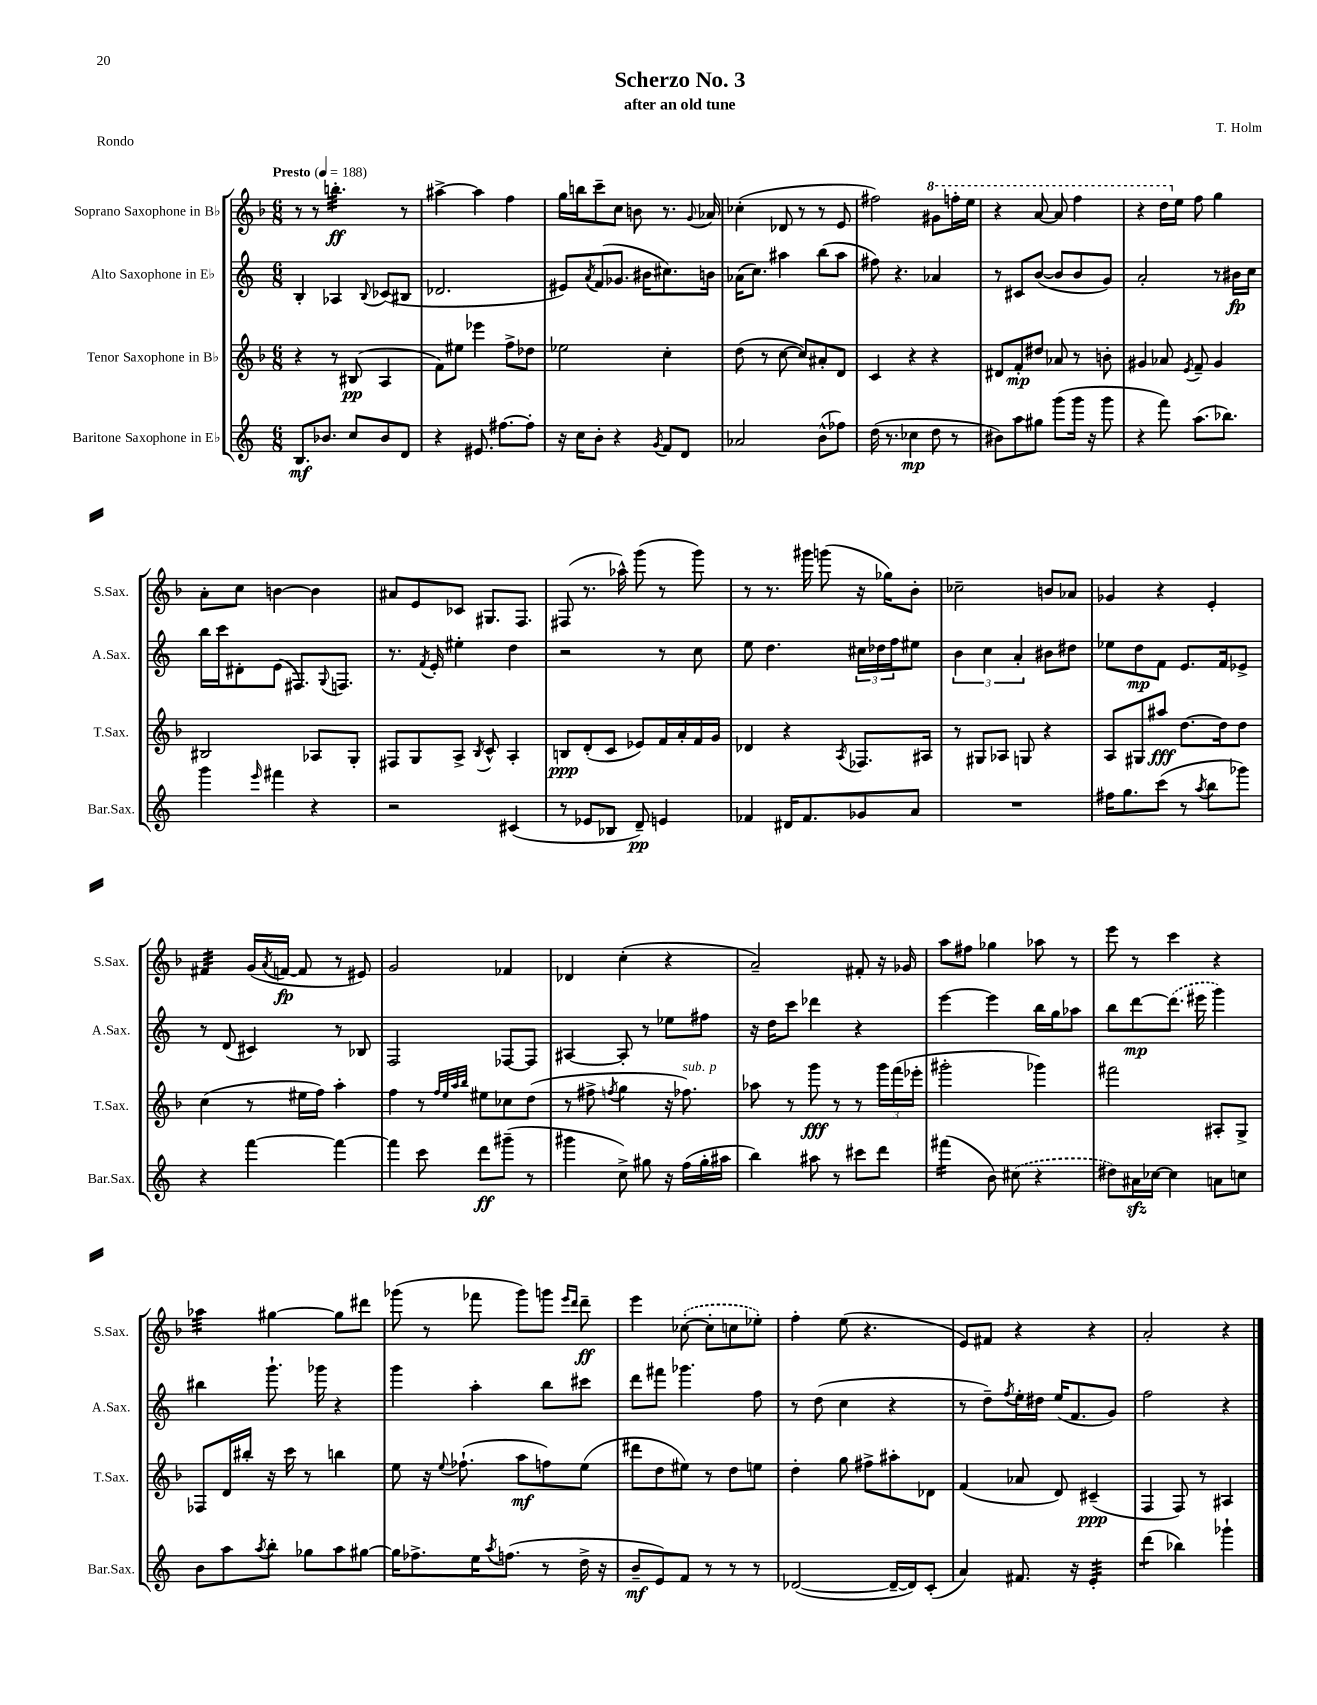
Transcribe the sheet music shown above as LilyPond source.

\header { title = "Scherzo No. 3" composer = "T. Holm" subtitle = "after an old tune" piece = "Rondo" }
<<
\new StaffGroup <<
\new Staff = "s0" \with { instrumentName = "Soprano Saxophone in Bb" shortInstrumentName = "S.Sax." } {
    \clef treble \key f \major \numericTimeSignature \time 6/8 \tempo "Presto" 4 = 188
    r8 r8 b''4.:32-.\ff r8 |
    ais''4~-> ais''4 f''4 |
    g''16 b''16 c'''8-- c''8 b'8 r8. \appoggiatura { g'8 } aes'16 |
    ces''4-.( des'8 r8 r8 e'8 |
    fis''2) \ottava #1 gis''8 f'''!16-. e'''16 |
    r4 a''8~ a''8 f'''4 |
    r4 d'''16 \ottava #0 e''16 f''8 g''4 |
    a'8-. c''8 b'4~ b'4 |
    ais'8 e'8 ces'8 gis8. f8. |
    fis8( r8. aes''16-^) g'''8( r8 g'''8) |
    r8 r8. gis'''16 g'''8( r16 ges''16) bes'8-. |
    ces''2-- b'8 aes'8 |
    ges'4 r4 e'4-. |
    fis'4:32 g'16( \acciaccatura { a'8 } f'16~\fp f'8 r8 eis'8) |
    g'2 fes'4 |
    des'4 c''4-.( r4 |
    a'2--) fis'8-. r16 ges'16 |
    a''8 fis''8 ges''4 aes''8 r8 |
    e'''8 r8 c'''4 r4 |
    aes''4:32 gis''4~ gis''8 dis'''8 |
    ges'''8( r8 fes'''8 ges'''8) g'''8 \grace { e'''16 d'''16 } d'''8--\ff |
    e'''4 \once \slurDashed ces''8~-.( ces''8-. c''8 ees''8-.) |
    f''4-. e''8( r4. |
    e'8) fis'8 r4 r4 |
    a'2-. r4 \bar "|." |
}
\new Staff = "s1" \with { instrumentName = "Alto Saxophone in Eb" shortInstrumentName = "A.Sax." } {
    \clef treble \key c \major \numericTimeSignature \time 6/8
    b4-. aes4 \appoggiatura { b8 } ces'8( bis8 |
    des'2. |
    eis'8) \acciaccatura { a'8 } f'8( ges'8. bis'16 cis''8.) b'16 |
    aes'16( c''8.) ais''4 b''8( ais''8 |
    fis''8) r4. aes'4 |
    r8 cis'8 b'8~( b'8 b'8 g'8) |
    a'2-. r8 bis'16\fp c''16 |
    b''16 c'''16 dis'8-. e'8( fis8.) \appoggiatura { g8 } f8. |
    r8. \acciaccatura { f'8 } e'16-. eis''4-. d''4 |
    r2 r8 c''8 |
    e''8 d''4. \tuplet 3/2 { cis''16 des''16 f''16 } eis''8 |
    \tuplet 3/2 { b'4 c''4 a'4-. } bis'8 dis''8 |
    ees''8 d''8\mp f'8 e'8. f'16 ees'8-> |
    r8 d'8( cis'4) r8 bes8 |
    f2 fes8~ fes8 |
    ais4~ ais8-. r8 ees''8 fis''8 |
    r16 d''16 c'''8 des'''4 r4 |
    e'''4~ e'''4 b''16 g''16 aes''8 |
    b''8 d'''8~\mp \once \slurDashed d'''8.( eis'''16 g'''4) |
    bis''4 g'''8.-! ges'''16 r4 |
    g'''4 a''4-. b''8 cis'''8 |
    d'''8 fis'''8 ges'''4. f''8 |
    r8 d''8( c''4 r4 |
    r8 d''8--) \acciaccatura { f''8 } e''16-. dis''16 e''16( f'8. g'8) |
    f''2 r4 \bar "|." |
}
\new Staff = "s2" \with { instrumentName = "Tenor Saxophone in Bb" shortInstrumentName = "T.Sax." } {
    \clef treble \key f \major \numericTimeSignature \time 6/8
    r4 r8 bis8\pp( a4 |
    f'8) eis''8 ees'''4 f''8-> des''8 |
    ees''2 c''4-. |
    d''8( r8 c''8~ c''8) ais'8-. d'8 |
    c'4 r4 r4 |
    dis'8 f'8-.\mp dis''8 aes'8 r8 b'8-. |
    gis'4 aes'8 \acciaccatura { e'8 } f'8-- gis'4 |
    bis2 aes8 g8-. |
    fis8 g8 a8-> \acciaccatura { bes8 } c'8-^ a4-. |
    b8\ppp d'8-.( c'8 ees'8) f'16 a'16-. f'16 g'16 |
    des'4 r4 \acciaccatura { a8 } fes8. ais16 |
    r8 gis8 aes8 g8 r4 |
    a8 gis8 ais''8\fff d''8.~ d''16 d''8 |
    c''4( r8 eis''16 f''16) a''4-. |
    f''4 r8 \grace { f''32 e''32 a''32 bes''32 } eis''8 ces''8 d''8( |
    r8 fis''8-> \acciaccatura { f''8 } g''4 r16 fes''8.^\markup { \italic "sub. p" }) |
    aes''8 r8 g'''8\fff r8 r8 \tuplet 3/2 { g'''16 f'''16( ees'''16-. } |
    gis'''2-. ges'''4) |
    fis'''2 ais8-. g8-> |
    fes8 d'16 bis''16-. r16 c'''16 r8 b''4 |
    e''8 r16 \appoggiatura { e''8 } fes''8.-!( a''8\mf f''8) e''8( |
    dis'''8 d''8 eis''8) r8 d''8 e''8 |
    d''4-. g''8 fis''8-> ais''8-. des'8 |
    f'4( aes'8 d'8) cis'4--\ppp( |
    f4 f8) r8 ais4 \bar "|." |
}
\new Staff = "s3" \with { instrumentName = "Baritone Saxophone in Eb" shortInstrumentName = "Bar.Sax." } {
    \clef treble \key c \major \numericTimeSignature \time 6/8
    b8.\mf bes'8. c''8 bes'8 d'8 |
    r4 eis'8. fis''8.~ fis''8-. |
    r16 c''16 b'8-. r4 \acciaccatura { g'8 } f'8 d'8 |
    aes'2 b'8-^( fes''8) |
    d''16( r8. ces''4\mp d''8 r8 |
    bis'8) a''8 gis''8 g'''8( g'''16 r16 g'''8 |
    r4 f'''8) a''8.( bes''8.) |
    g'''4 \grace { e'''16 } fis'''4 r4 |
    r2 cis'4( |
    r8 ees'8 bes8 d'8--\pp) e'4 |
    fes'4 dis'16 fes'8. ges'8 a'8 |
    R2. |
    fis''16 g''8. c'''8( r8 \acciaccatura { a''8 } b''8 ges'''8) |
    r4 f'''4~ f'''4~ |
    f'''4 c'''8 d'''8\ff gis'''8--( r8 |
    gis'''4 c''8->) gis''8 r16 f''16( gis''16-. ais''16 |
    b''4) ais''8 r8 cis'''8 d'''8 |
    fis'''4:16( b'8) \once \slurDashed cis''8( r4 |
    dis''8) ais'16\sfz ces''16~ ces''4 a'8 c''8 |
    b'8 a''8 \acciaccatura { a''8 } b''8-. ges''8 a''8 gis''8~ |
    gis''16 fes''8.-> e''16 \acciaccatura { a''8 } f''8.( r8 d''16-> r16 |
    b'8--\mf e'8) f'8 r8 r8 r8 |
    des'2~( des'16~-- des'16) c'8-.( |
    a'4) fis'8. r16 e'4:32-. |
    d'''4:8( bes''4) ges'''4-! \bar "|." |
}
>>
>>
\layout { \context { \Score \remove "Bar_number_engraver" } }
